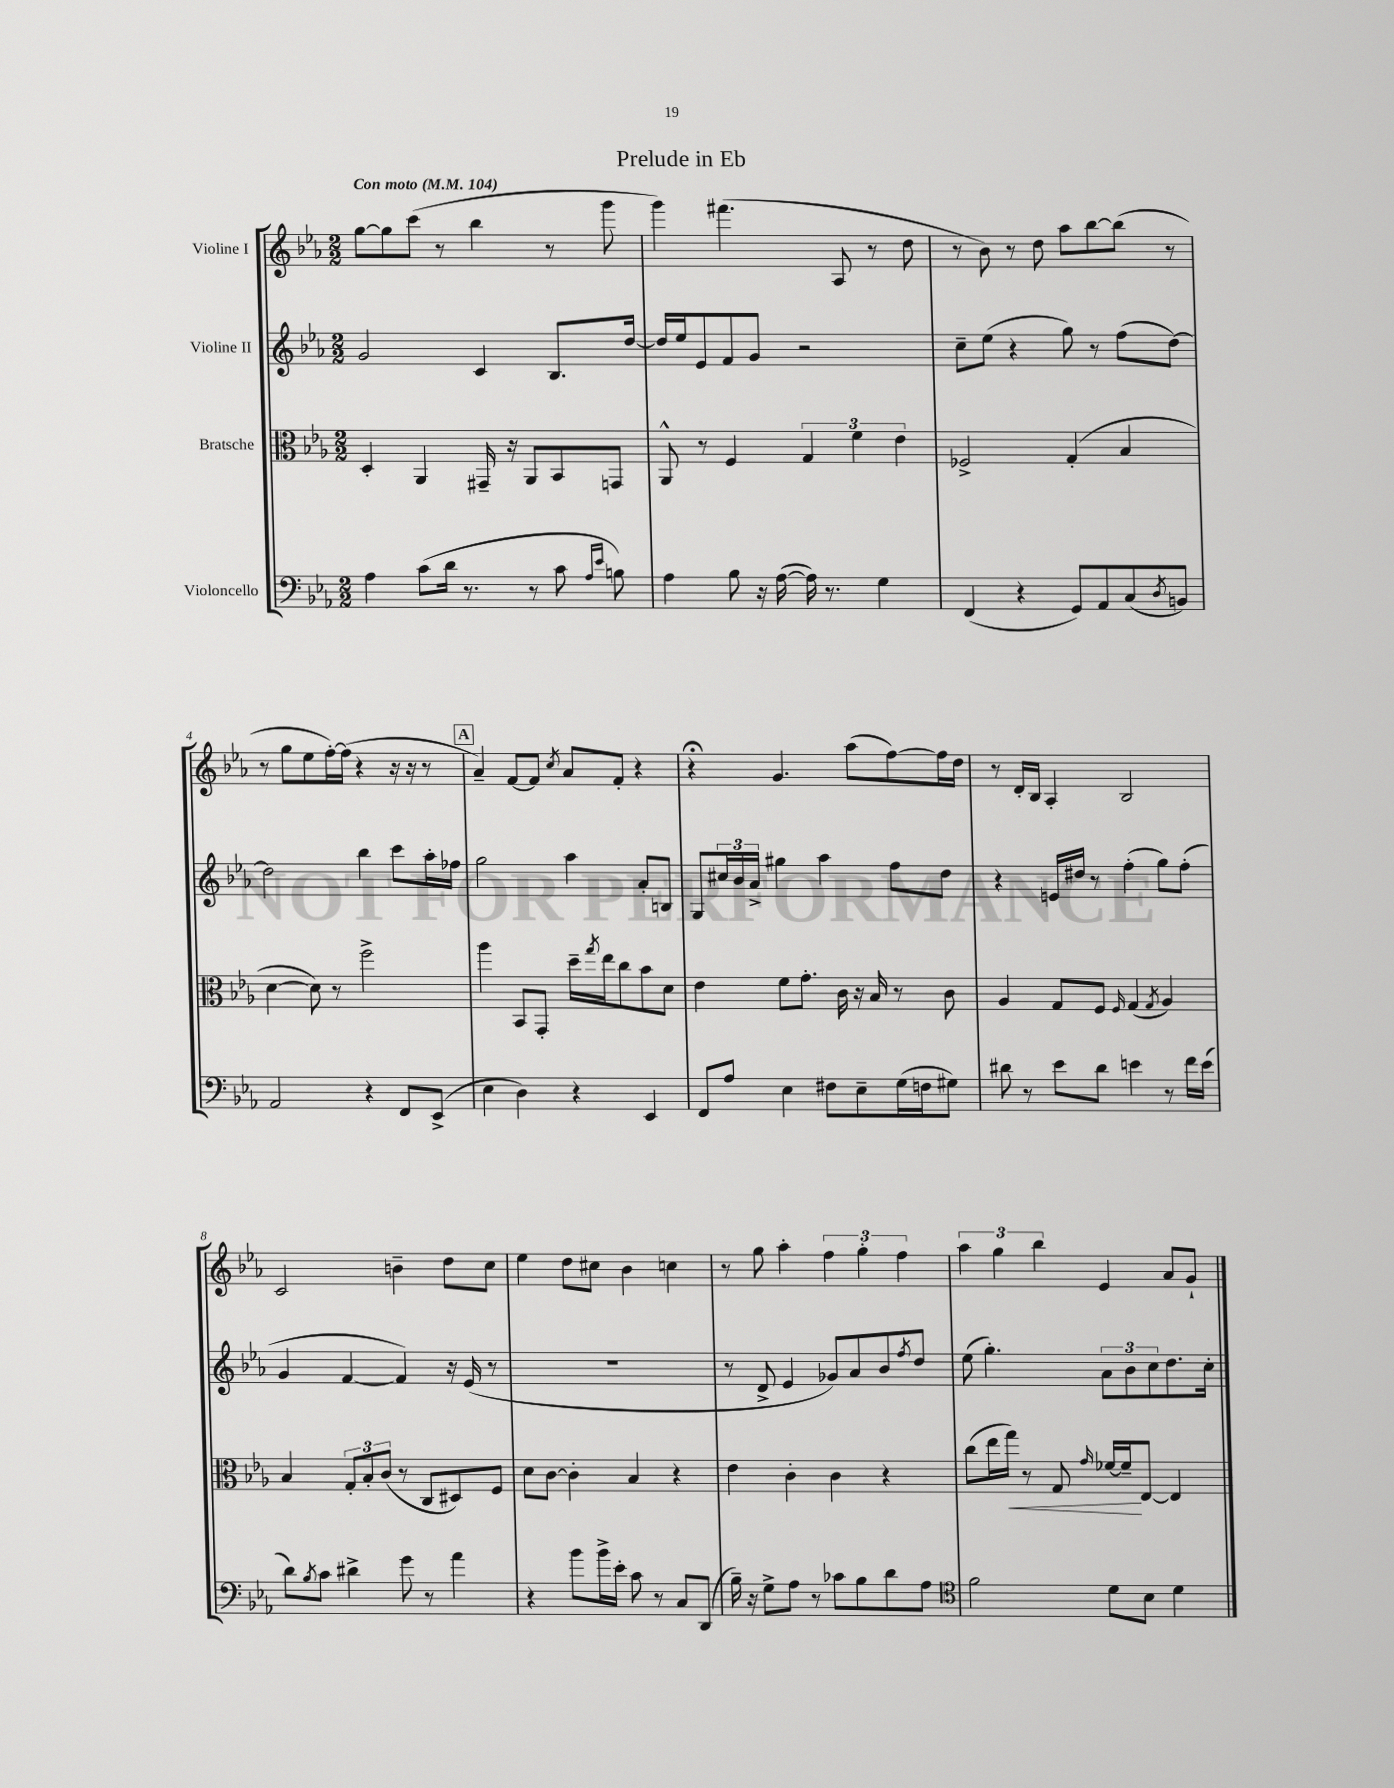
\header { title = "Prelude in Eb" }
<<
\new StaffGroup <<
\new Staff = "s0" \with { instrumentName = "Violine I" } {
    \clef treble \key ees \major \numericTimeSignature \time 2/2 \tempo "Con moto" 4 = 104
    g''8~ g''8 c'''8( r8 bes''4 r8 g'''8 |
    g'''4) fis'''4.( aes8 r8 d''8 |
    r8 bes'8) r8 d''8 aes''8 bes''8~ bes''8( r8 |
    r8 g''8 ees''8 f''16~-.) f''16( r4 r16 r16 r8 |
    \mark \markup { \box "A" } aes'4--) f'8~ f'8 \acciaccatura { c''8 } aes'8 f'8-. r4 |
    r4\fermata g'4. aes''8( f''8~) f''16 d''16 |
    r8 d'16-. bes16 aes4-. bes2 |
    c'2 b'4-- d''8 c''8 |
    ees''4 d''8 cis''8 bes'4 c''4 |
    r8 g''8 aes''4-. \tuplet 3/2 { f''4 g''4-. f''4 } |
    \tuplet 3/2 { aes''4 g''4 bes''4 } ees'4 aes'8 g'8-! \bar "|." |
}
\new Staff = "s1" \with { instrumentName = "Violine II" } {
    \clef treble \key ees \major \numericTimeSignature \time 2/2
    g'2 c'4 bes8. d''16~ |
    d''16 ees''16 ees'8 f'8 g'8 r2 |
    c''8-- ees''8( r4 g''8) r8 f''8( d''8~) |
    d''2 bes''4 c'''8 aes''16-. fes''16 |
    \mark \markup { \box "A" } g''2 aes''4 aes'8-. b8 |
    g8 \tuplet 3/2 { cis''16 bes'16 aes'16-> } gis''4 aes''4 f''8 d''8 |
    r4 e'16 dis''16 r8 f''4-.( g''8) f''8-.( |
    g'4 f'4~ f'4) r16 ees'16( r8 |
    R1 |
    r8 d'8-> ees'4 ges'8) aes'8 bes'8 \acciaccatura { f''8 } d''8 |
    ees''8( g''4.-.) \tuplet 3/2 { aes'8 bes'8 c''8 } d''8. c''16-. \bar "|." |
}
\new Staff = "s2" \with { instrumentName = "Bratsche" } {
    \clef alto \key ees \major \numericTimeSignature \time 2/2
    d4-. aes,4 gis,16-- r16 aes,8 bes,8 g,8 |
    aes,8-^ r8 f4 \tuplet 3/2 { g4 f'4 ees'4 } |
    fes2-> g4-.( bes4 |
    d'4~ d'8) r8 f''2-> |
    \mark \markup { \box "A" } aes''4 bes,8 g,8-. d''16-- \acciaccatura { g''8 } ees''16 c''8 bes'8 d'8 |
    ees'4 f'8 g'8.-. c'16 r16 bes16 r8 c'8 |
    aes4 g8 f8 \grace { f16 } g4( \acciaccatura { g8 } aes4) |
    bes4 \tuplet 3/2 { g8-. bes8-. c'8( } r8 c8 dis8) f8 |
    d'8 c'8~ c'4-. bes4 r4 |
    ees'4 c'4-. c'4 r4 |
    c''8( ees''16 g''16\<) r8 g8 \grace { g'16 } fes'16~ fes'16--\! ees8~ ees4 \bar "|." |
}
\new Staff = "s3" \with { instrumentName = "Violoncello" } {
    \clef bass \key ees \major \numericTimeSignature \time 2/2
    aes4 c'8( d'16 r8. r8 c'8 \grace { aes16 ees'16 } b8) |
    aes4 bes8 r16 aes16~( aes16) r8. g4 |
    f,4( r4 g,8) aes,8 c8( \acciaccatura { d8 } b,8) |
    aes,2 r4 f,8 ees,8->( |
    \mark \markup { \box "A" } ees4 d4) r4 ees,4 |
    f,8 aes8 ees4 fis8 ees8-- g16( f16 gis8) |
    dis'8 r8 ees'8 dis'8 e'4 r8 f'16 e'16( |
    d'8) \acciaccatura { bes8 } c'8 dis'4-> g'8 r8 aes'4 |
    r4 bes'8 bes'16-> ees'16-. c'8 r8 c8 d,8( |
    bes16--) r16 g8-> aes8 r8 ces'8 bes8 d'8 aes8 |
    \clef tenor f'2 d'8 bes8 d'4 \bar "|." |
}
>>
>>
